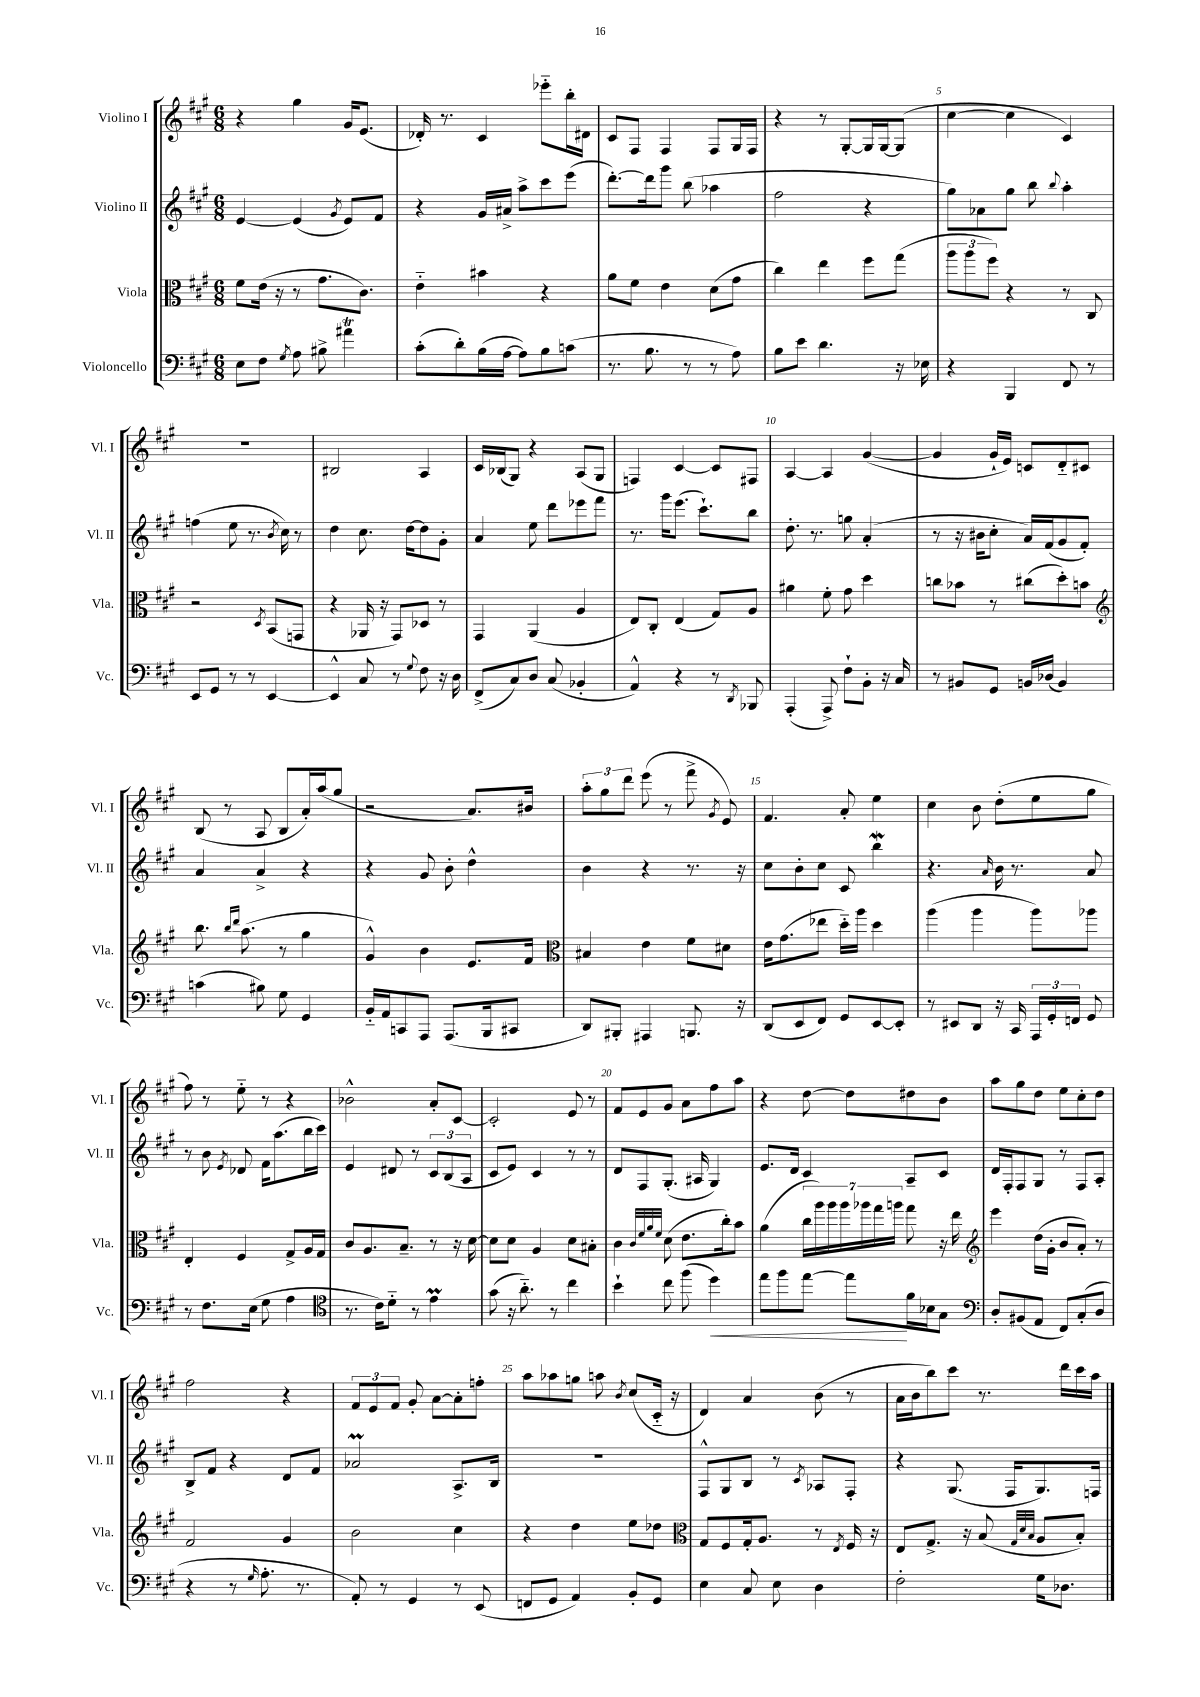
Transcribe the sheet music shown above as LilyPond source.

<<
\new StaffGroup <<
\new Staff = "s0" \with { instrumentName = "Violino I" shortInstrumentName = "Vl. I" } {
    \clef treble \key a \major \numericTimeSignature \time 6/8
    \autoBeamOff r4 gis''4 gis'16[ e'8.]( |
    des'16-.) r8. cis'4 ees'''8[-_ b''16-. dis'16] |
    cis'8[ fis8] fis4 fis8[ gis16 fis16] |
    r4 r8 gis8[~-. gis16 gis16~ gis8]( |
    cis''4~ cis''4 cis'4) |
    R2. |
    bis2 a4 |
    cis'16[ bes16( gis8]) r4 a8[( gis8] |
    f4) cis'4~ cis'8[ fis8] |
    a4~ a4 gis'4~( |
    gis'4 gis'16[-! e'16]) c'8[ d'8-_ cis'8] |
    b8( r8 a8 b8[ a'16-.) a''16( gis''8] |
    r2 a'8.[) bis'16] |
    \tuplet 3/2 { a''8[-. gis''8 d'''8] } e'''8( r8 fis'''8-> \acciaccatura { gis'8 } e'8) |
    fis'4. a'8-. e''4 |
    cis''4 b'8 d''8[-.( e''8 gis''8] |
    fis''8) r8 e''8-_ r8 r4 |
    bes'2-^ a'8[-. cis'8]~ |
    cis'2-. e'8 r8 |
    fis'8[ e'8 gis'8] a'8[ fis''8 a''8] |
    r4 d''8~ d''8[ dis''8 b'8] |
    a''8[ gis''8 d''8] e''8[ cis''8-. d''8] |
    fis''2 r4 |
    \tuplet 3/2 { fis'8[ e'8 fis'8] } gis'8-. a'8[~ a'8-. f''8]-. |
    a''8[ aes''8 g''8] a''8 \acciaccatura { b'8 } cis''8[( cis'16]-_ r16 |
    d'4) a'4 b'8( r8 |
    a'16[ b'16 b''8) cis'''8] r8. d'''16[ cis'''16 a''16] \bar "|." |
}
\new Staff = "s1" \with { instrumentName = "Violino II" shortInstrumentName = "Vl. II" } {
    \clef treble \key a \major \numericTimeSignature \time 6/8
    \autoBeamOff e'4~ e'4( \acciaccatura { gis'8 } e'8[) fis'8] |
    r4 gis'16[ ais'16]-> a''8[-> cis'''8 e'''8]( |
    d'''8.[~-.) d'''16 gis'''8] b''8( aes''4 |
    fis''2 r4 |
    gis''8[) aes'8 gis''8] b''8 \appoggiatura { b''8 } a''4-. |
    f''4( e''8 r8. \acciaccatura { b'8 } cis''16) r8 |
    d''4 cis''8. d''16[~ d''8 gis'8]-. |
    a'4 e''8 d'''8[ ees'''8 fis'''8] |
    r8. gis'''16[ e'''8.]( cis'''8.[-!) b''8] |
    d''8.-. r8. g''8 a'4-.( |
    r8 r16 bis'16[ cis''8]-. a'16[) fis'16( gis'8 fis'8]-.) |
    a'4 a'4-> r4 |
    r4 gis'8 b'8-. d''4-^ |
    b'4 r4 r8. r16 |
    cis''8[ b'8-. cis''8] cis'8 b''4\mordent |
    r4. \grace { a'16 } b'16 r8. a'8 |
    r8 b'8 \acciaccatura { e'8 } des'8 fis'16[ a''8.( b''16 cis'''16]) |
    e'4 dis'8 r8 \tuplet 3/2 { cis'8[ b8( a8] } |
    cis'8[ e'8]) cis'4 r8 r8 |
    d'8[ fis8 gis8.]-.( ais16 gis4) |
    e'8.[ d'16] cis'4 a8[-- cis'8] |
    d'16[ fis16-. fis8 gis8] r8 fis8[ a8]-. |
    b8[-> fis'8] r4 d'8[ fis'8] |
    aes'2\prall a8.[-> b16] |
    R2. |
    fis8[-^ gis8 b8] r8 \acciaccatura { cis'8 } aes8[ fis8]-. |
    r4 gis8.( fis16[ gis8.) f16] \bar "|." |
}
\new Staff = "s2" \with { instrumentName = "Viola" shortInstrumentName = "Vla." } {
    \clef alto \key a \major \numericTimeSignature \time 6/8
    \autoBeamOff fis'8[ e'16]( r16 r8 gis'8.[ cis'8.]) |
    e'4-_ bis'4 r4 |
    a'8[ fis'8] e'4 d'8[( gis'8] |
    cis''4) e''4 fis''8[ gis''8]( |
    \tuplet 3/2 { a''8[ a''8 fis''8]) } r4 r8 cis8 |
    r2 \acciaccatura { d8 } b,8[( g,8] |
    r4 aes,16 r16 gis,8[) des8] r8 |
    gis,4 a,4( a4 |
    e8[) cis8]-. e4( gis8[) a8] |
    ais'4 fis'8-. gis'8 d''4 |
    c''8[ bes'8] r8 cis''8[( d''8-.) b'8] |
    \clef treble b''8. \grace { b''16[ d'''16] } a''8.( r8 gis''4 |
    gis'4-^) b'4 e'8.[ fis'16] |
    \clef alto bis4 e'4 fis'8[ dis'8] |
    e'16[ gis'8.( ees''8] d''16[-_) a''16] d''4 |
    a''4( a''4 a''8[) aes''8] |
    e4-. fis4 gis8[-> a16 gis16] |
    cis'8[ a8. b8.]-- r8 r16 d'16~ |
    d'8[ d'8] a4 d'8[ bis8]-. |
    cis'4 \grace { cis'32[ fis'32 a'32 fis'32] } d'8( e'8.[ cis''16-.) b'8] |
    a'4( \tuplet 7/4 { cis''16[ a''16) a''16 a''16 aes''16 gis''16 a''16] } gis''8 r16 e''16 |
    \clef treble e'''4 d''16[( gis'16]-. b'8[ a'8]-.) r8 |
    fis'2 gis'4 |
    b'2 cis''4 |
    r4 d''4 e''8[ des''8] |
    \clef alto gis8[ fis8 gis16-. a8.] r8 \acciaccatura { e8 } fis16 r16 |
    e8[ gis8.]-> r16 b8( \grace { gis32[ d'32 b32] } a8[ b8]-.) \bar "|." |
}
\new Staff = "s3" \with { instrumentName = "Violoncello" shortInstrumentName = "Vc." } {
    \clef bass \key a \major \numericTimeSignature \time 6/8
    \autoBeamOff e8[ fis8] \acciaccatura { gis8 } a8 bis8-> ais'4\trill |
    cis'8[-.( d'8-.) b16( a16]~ a8[) b8 c'8]( |
    r8. b8. r8 r8 a8) |
    b8[ e'8] d'4. r16 ees16 |
    r4 b,,4 fis,8 r8 |
    e,8[ gis,8] r8 r8 e,4~ |
    e,4-^ cis8 r8 \appoggiatura { gis8 } fis8 r16 d16 |
    fis,8[->( cis8) d8] cis8( bes,4-. |
    a,4-^) r4 r8 \acciaccatura { d,8 } bes,,8 |
    a,,4-.( a,,8->) fis8[-! b,8]-. r16 cis16 |
    r8 bis,8[ gis,8] b,16[ des16]( b,4) |
    c'4( bis8) gis8 gis,4 |
    b,16[-_ a,16 c,8 a,,8] a,,8.[( b,,16 cis,8] |
    d,8[) bis,,8]-. ais,,4 b,,8. r16 |
    d,8[( e,8 fis,8]) gis,8[ e,8~ e,8]-. |
    r8 eis,8[ d,8] r16 cis,16 \tuplet 3/2 { a,,16[ gis,16-. f,16] } gis,8 |
    r8 fis8.[ e16]( gis8 a4 |
    \clef tenor r8. cis'16[) d'8]-_ r8 e'4\prall |
    gis'8( r16 a'8.-_) r8 cis''4 |
    b'4-! cis''8 fis''8( d''4\<) |
    e''8[ fis''8 e''8]~ e''8[\! fis'16 bes16 gis8] |
    \clef bass d8[-. bis,8( a,8] fis,8[) cis8-.( d8] |
    r4 r8 \grace { gis16 } a8.-. r8. |
    a,8-.) r8 gis,4 r8 e,8( |
    f,8[ gis,8] a,4) b,8[-. gis,8] |
    e4 cis8 e8 d4 |
    fis2-. gis16[ des8.] \bar "|." |
}
>>
>>
\layout { \context { \Score \override BarNumber.break-visibility = ##(#f #t #t) barNumberVisibility = #(every-nth-bar-number-visible 5) } }
